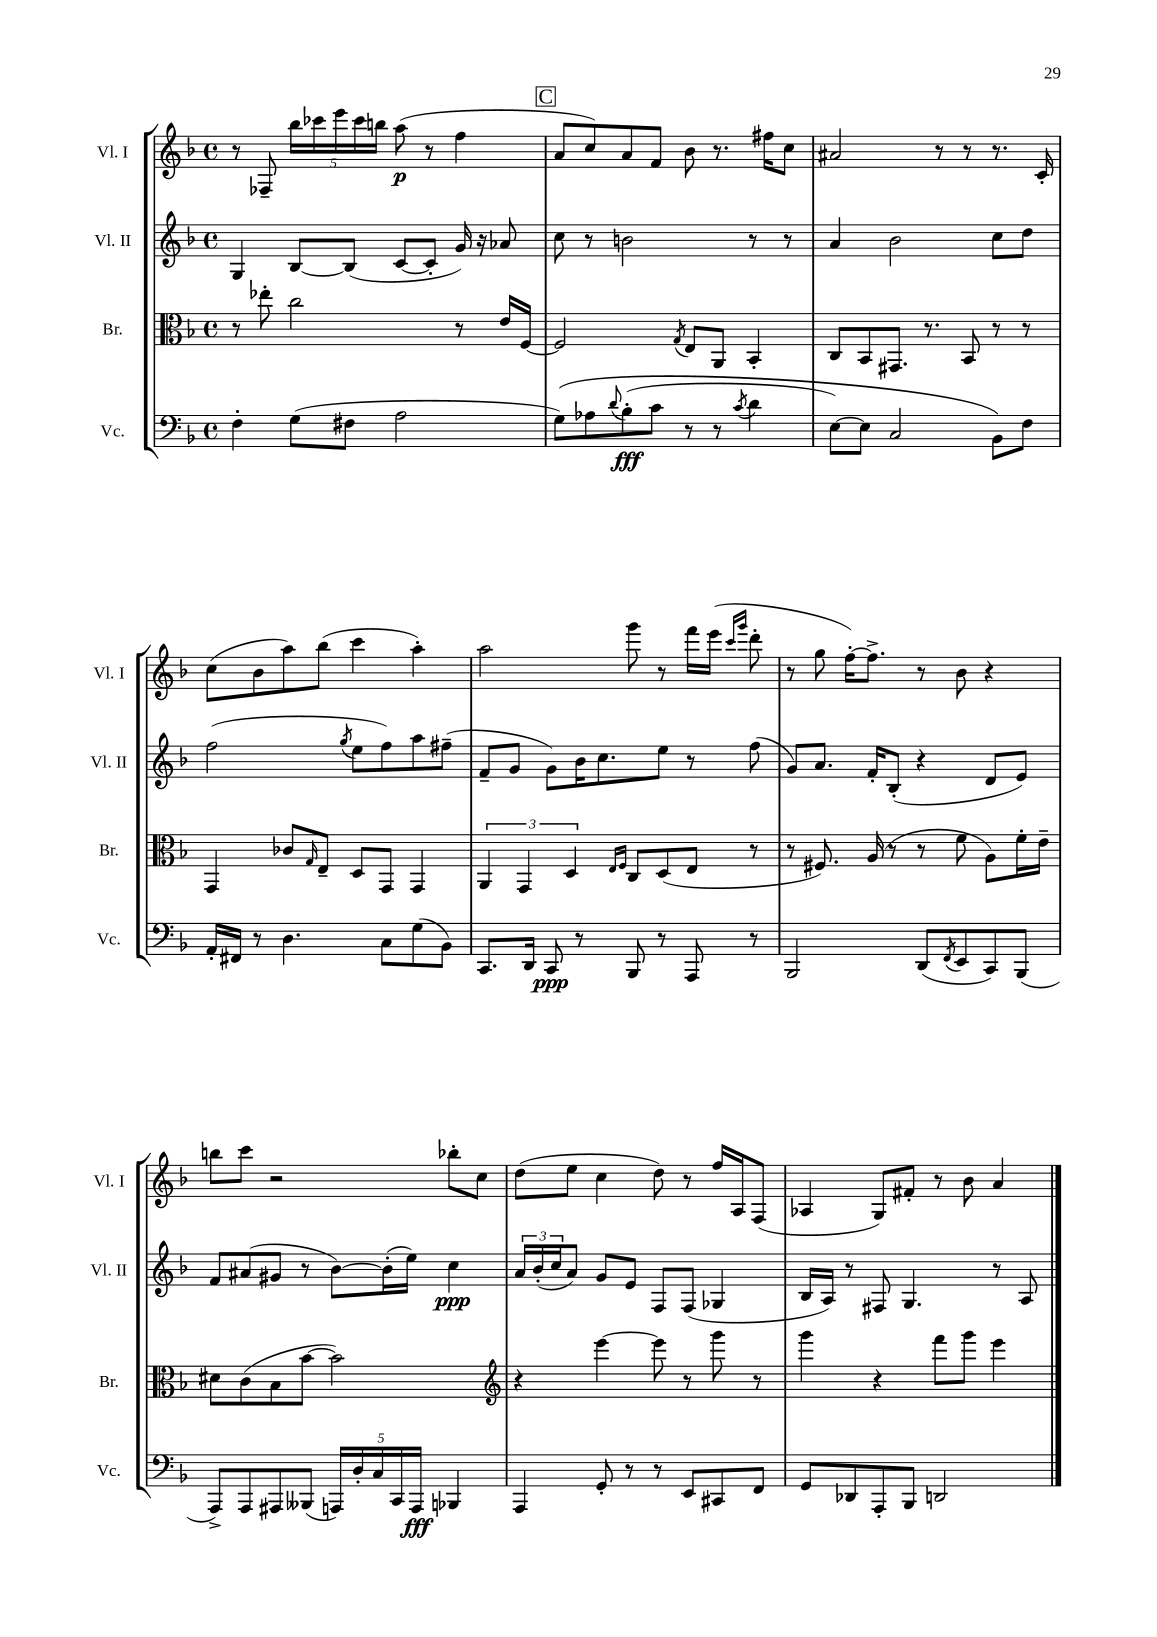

**kern	**dynam	**kern	**kern	**dynam	**kern	**dynam
*part4	*part4	*part3	*part2	*part2	*part1	*part1
*staff4	*staff4	*staff3	*staff2	*staff2	*staff1	*staff1
*I"Vc.	*	*I"Br.	*I"Vl. II	*	*I"Vl. I	*
*I'Vc.	*	*I'Br.	*I'Vl. II	*	*I'Vl. I	*
*clefF4	*	*clefC3	*clefG2	*	*clefG2	*
*k[b-]	*	*k[b-]	*k[b-]	*	*k[b-]	*
*M4/4	*	*M4/4	*M4/4	*	*M4/4	*
*met(c)	*	*met(c)	*met(c)	*	*met(c)	*
=102	=102	=102	=102	=102	=102	=102
4F'\	.	8r	4G/	.	8r	.
.	.	8ee-X'\	.	.	8F-X~/	.
(8G\L	.	2cc\	[8B-/L	.	20bb-\LL	.
.	.	.	.	.	20ccc-X\	.
.	.	.	.	.	20eee\	.
8F#X\J	.	.	(8B-/J]	.	.	.
.	.	.	.	.	20ccc-\	.
.	.	.	.	.	20bbn\JJ	.
2A\	.	.	[8c/L	.	(8aa\	p
.	.	.	8c'/J]	.	8r	.
.	.	8r	16g/)	.	4ff\	.
.	.	.	16r	.	.	.
.	.	16e/LL	8a-X/	.	.	.
.	.	[16F/JJ	.	.	.	.
!!LO:REH:place=s1:t=C
=103	=103	=103	=103	=103	=103	=103
(8G\L)	.	2F/]	8cc\	.	8a/L	.
8A-X\	.	.	8r	.	8cc/)	.
8qqd/	.	.	.	.	.	.
(8B-'\	fff	.	2bn\	.	8a/	.
8c\J	.	.	.	.	8f/J	.
.	.	8qG/	.	.	.	.
8r	.	8E/L	.	.	8b-\	.
8r	.	8AA/J	.	.	8.r	.
8qc/	.	.	.	.	.	.
4d\	.	4BB-'/	8r	.	.	.
.	.	.	.	.	16ff#X\KL	.
.	.	.	8r	.	8cc\J	.
=104	=104	=104	=104	=104	=104	=104
[8E\L)	.	8C/L	4a/	.	2a#X/	.
8E\J]	.	8BB-/	.	.	.	.
2C/	.	8.GG#X/J	2b-\	.	.	.
.	.	8.r	.	.	.	.
.	.	.	.	.	8r	.
.	.	8BB-/	.	.	8r	.
8BB-\L)	.	8r	8cc\L	.	8.r	.
8F\J	.	8r	8dd\J	.	.	.
.	.	.	.	.	16c'/	.
!!LO:LB:g=z
=105	=105	=105	=105	=105	=105	=105
16AA'/LL	.	4GG/	(2ff\	.	(8cc\L	.
16FF#X/JJ	.	.	.	.	.	.
8r	.	.	.	.	8b-\	.
4.D\	.	8c-X/L	.	.	8aa\)	.
.	.	16qqG/	.	.	.	.
.	.	8E~/J	.	.	(8bb-\J	.
.	.	.	8qgg/	.	.	.
.	.	8D/L	8ee\L	.	4ccc\	.
8C\L	.	8GG/J	8ff\)	.	.	.
(8G\	.	4GG/	8aa\	.	4aa'\)	.
8BB-\J)	.	.	(8ff#X~\J	.	.	.
=106	=106	=106	=106	=106	=106	=106
8.CC/L	.	6AA/	8f~/L	.	2aa\	.
.	.	.	8g/J	.	.	.
.	.	6GG/	.	.	.	.
16DD/Jk	.	.	.	.	.	.
8CC/	ppp	.	8g\L)	.	.	.
.	.	6D/	.	.	.	.
8r	.	.	16b-\K	.	.	.
.	.	.	8.cc\	.	.	.
.	.	16qqE/LL	.	.	.	.
.	.	16qqF/JJ	.	.	.	.
8BBB-/	.	8C/L	.	.	8ggg\	.
8r	.	(8D/	8ee\J	.	8r	.
8AAA/	.	8E/J	8r	.	16fff\LL	.
.	.	.	.	.	(16eee\JJ	.
.	.	.	.	.	16qqccc/LL	.
.	.	.	.	.	16qqggg/JJ	.
8r	.	8r	(8ff\	.	8ddd'\	.
=107	=107	=107	=107	=107	=107	=107
2BBB-/	.	8r	8g/L)	.	8r	.
.	.	8.F#X/)	8.a/J	.	8gg\	.
.	.	.	.	.	[16ff'\KL)	.
.	.	(16A/	16f'/KL	.	8.ff^\J]	.
.	.	8r	(8B-'/J	.	.	.
(8DD/L	.	8r	4r	.	8r	.
8qFF/	.	.	.	.	.	.
8EE/	.	8f\	.	.	8b-\	.
8CC/)	.	8A\L)	8d/L	.	4r	.
(8BBB-/J	.	16f'\L	8e/J)	.	.	.
.	.	16e~\JJ	.	.	.	.
!!LO:LB:g=z
=108	=108	=108	=108	=108	=108	=108
8AAA^/L)	.	8d#X\L	8f/L	.	8bbn\L	.
8AAA/	.	(8c\	(8a#X/	.	8ccc\J	.
8AAA#X/	.	8B-\	8g#X/J	.	2r	.
(8BBB--X/J	.	[8b-\J	8r	.	.	.
20AAAn/LL)	.	2b-\])	[8b-\L)	.	.	.
20D'/	.	.	.	.	.	.
20C/	.	.	.	.	.	.
.	.	.	(16b-'\L]	.	.	.
20CC/	.	.	.	.	.	.
.	.	.	16ee\JJ)	.	.	.
20AAA/JJ	fff	.	.	.	.	.
4BBB-X/	.	.	4cc\	ppp	8bb-X'\L	.
.	.	.	.	.	8cc\J	.
=109	=109	=109	=109	=109	=109	=109
*	*	*clefG2	*	*	*	*
4AAA/	.	4r	24a/LL	.	(8dd\L	.
.	.	.	(24b-'/	.	.	.
.	.	.	24cc/J	.	.	.
.	.	.	8a/J)	.	8ee\J	.
8GG'/	.	[4eee\	8g/L	.	4cc\	.
8r	.	.	8e/J	.	.	.
8r	.	8eee\]	8F/L	.	8dd\)	.
8EE/L	.	8r	(8F/J	.	8r	.
8CC#X/	.	8ggg\	4G-X/	.	16ff/LL	.
.	.	.	.	.	16A/J	.
8FF/J	.	8r	.	.	(8F/J	.
=110	=110	=110	=110	=110	=110	=110
8GG/L	.	4ggg\	16B-/LL	.	4A-X/	.
.	.	.	16A/JJ)	.	.	.
8DD-X/	.	.	8r	.	.	.
8AAA'/	.	4r	8F#X/	.	8G/L)	.
8BBB-/J	.	.	4.G/	.	8f#X'/J	.
2DDn/	.	8fff\L	.	.	8r	.
.	.	8ggg\J	.	.	8b-\	.
.	.	4eee\	8r	.	4a/	.
.	.	.	8A/	.	.	.
==	==	==	==	==	==	==
*-	*-	*-	*-	*-	*-	*-
